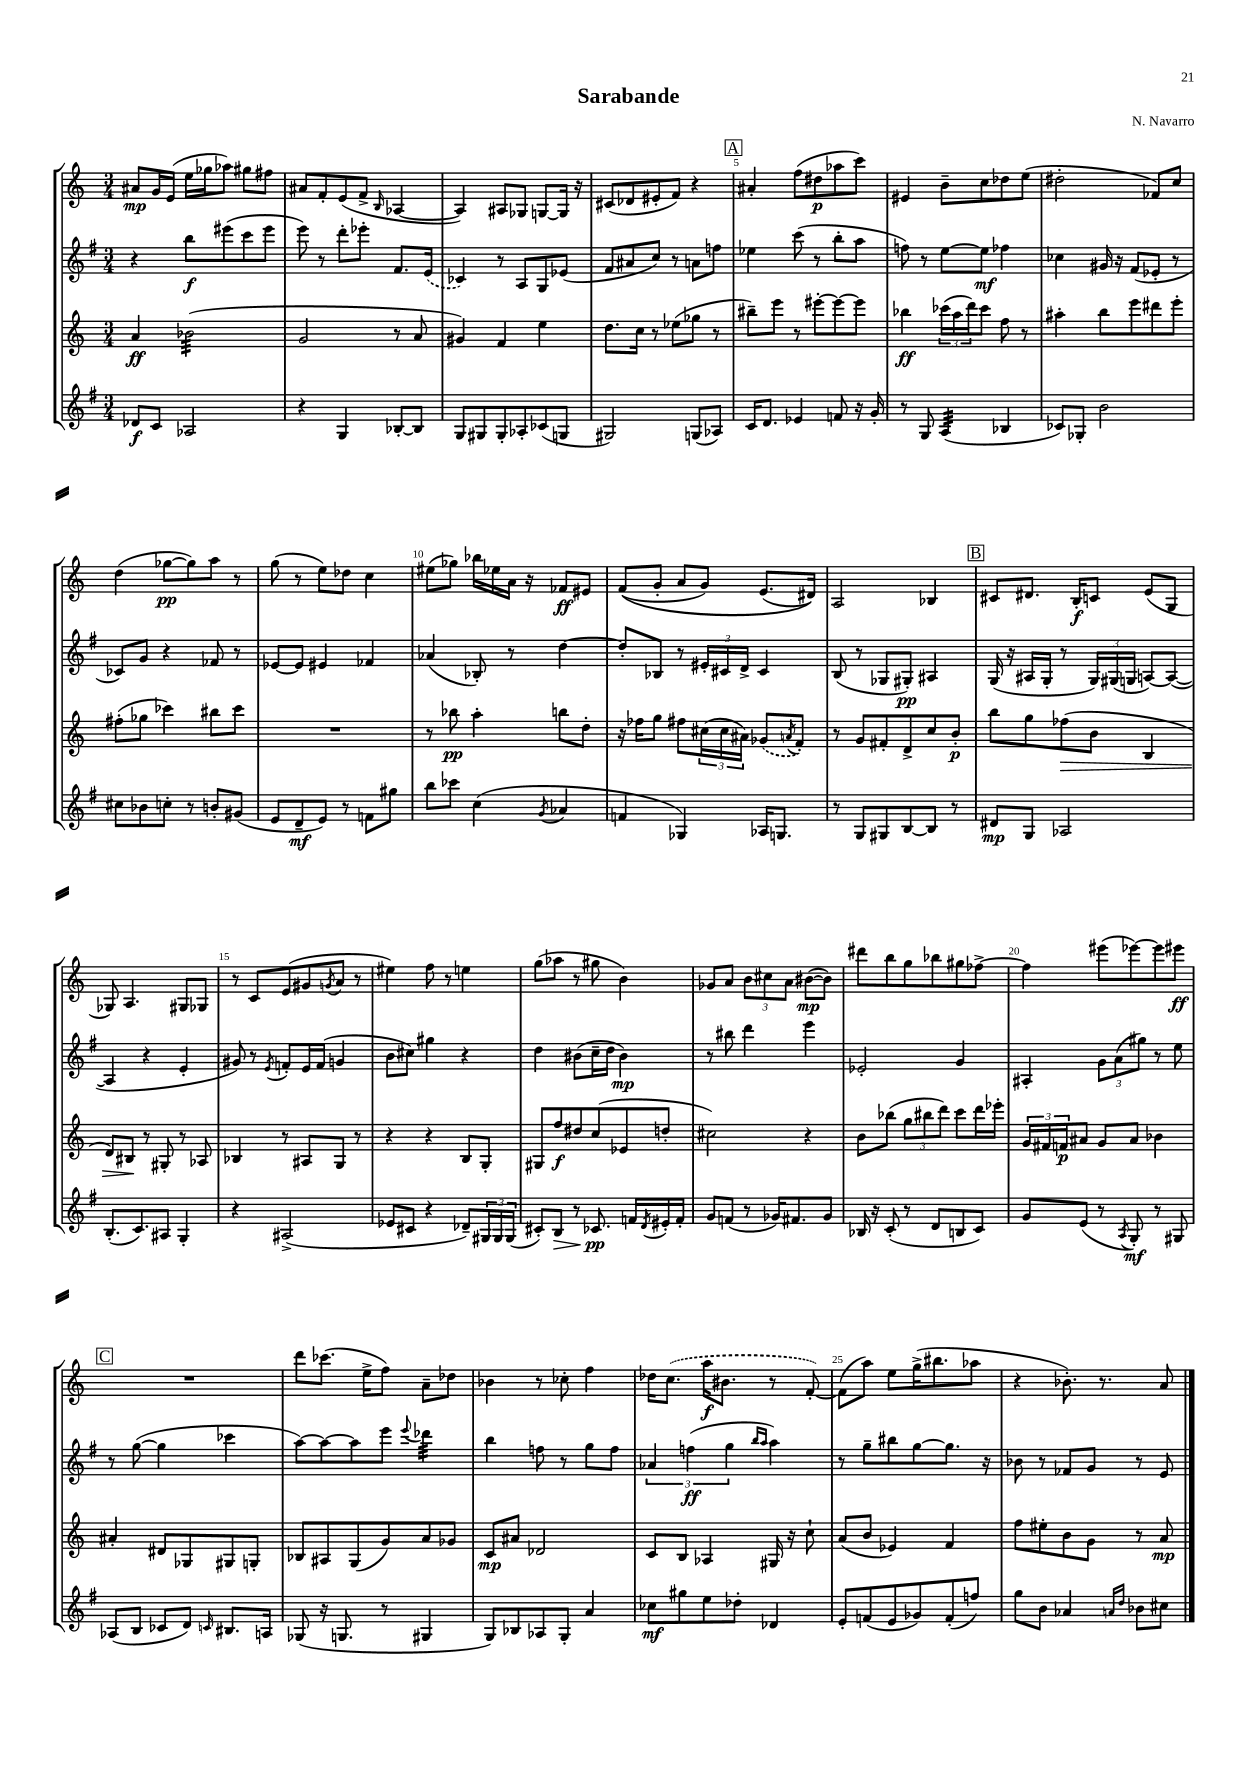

**kern	**kern	**kern	**kern
*staff4	*staff3	*staff2	*staff1
*clefG2	*clefG2	*clefG2	*clefG2
*k[f#]	*k[]	*k[f#]	*k[]
*M3/4	*M3/4	*M3/4	*M3/4
8d-/L	4a/	4r	8a#/L
8c/J	.	.	16g/L
.	.	.	(16e/JJ
2A-/	(2b-\	8bb\L	16ee\LL
.	.	.	16gg-\J
.	.	(8eee#\	8aa-\J)
.	.	8ccc\	8gg#\L
.	.	8eee#\J	8ff#\J
=	=	=	=
4r	2g/	8eee\)	8a#/L
.	.	8r	8f'/
4G/	.	8ddd'\L	(8e/
.	.	8eee-'\J	8f^/J
.	.	.	16qqB/
[8B-'/L	8r	8.f#/L	[4A-/
8B-/]J	8a/	.	.
.	.	(16e/Jk	.
=	=	=	=
8G/L	4g#/)	4c-/)	4A-/])
8G#/	.	.	.
8G#'/	4f/	8r	8A#/L
8A-'/	.	8A/L	8G-/J
(8c-/	4ee\	8G/	[8G/L
8G/J	.	(8e-/J	16G/]Jk
.	.	.	16r
=	=	=	=
2G#/)	8.dd\L	8f#/L	(8c#/L
.	.	8a#/	8d-/
.	16cc\Jk	.	.
.	8r	8cc/J)	8e#'/
.	(8ee-\L	8r	8f/J)
(8G/L	8gg-\J	8a\L	4r
8A-/J)	8r	8ff\J	.
=	=	=	=
16c/LK	8bb#~\L)	4ee-\	4a#'/
8.d/J	.	.	.
.	8eee\J	.	.
4e-/	8r	(8ccc\	(8ff\L
.	[8eee#'\L	8r	8dd#\
8f/	8eee#\_	8bb'\L	8aa-\
16r	8eee#\]J	8aa\J	8ccc\J)
16g'/	.	.	.
=	=	=	=
8r	4bb-\	8ff\)	4e#/
8G/	.	8r	.
(4A/	(24ccc-\LL	[8ee\L	8b~\L
.	24aa\	.	.
.	24ddd\J)	.	.
.	8ccc-\J	8ee\]J	8cc\
4B-/	8ff\	4ff-\	8dd-\
.	8r	.	(8ee\J
=	=	=	=
8c-/L)	4aa#'\	4cc-\	2dd#'\
8G-'/J	.	.	.
2b\	8bb\L	16g#/	.
.	.	16r	.
.	8eee\	(8f#/L	.
.	8ddd#\	8e-'/J	8f-/L)
.	8eee'\J	8r	8cc/J
=	=	=	=
8cc#\L	(8ff#'\L	8c-/L)	(4dd\
8b-\	8gg-\J	8g/J	.
8cc'\J	4ccc-\)	4r	[8gg-\L
8r	.	.	8gg-\])
8b'/L	8bb#\L	8f-/	8aa\J
(8g#/J	8ccc-\J	8r	8r
=	=	=	=
8e/L	2.r	[8e-/L	(8gg\
8d~/	.	8e-/]J	8r
8e/J)	.	4e#/	8ee\L)
8r	.	.	8dd-\J
8f\L	.	4f-/	4cc\
8gg#\J	.	.	.
=	=	=	=
8bb\L	8r	(4a-/	(8ee#\L
8ccc-\J	8bb-\	.	8gg-\J)
(4cc\	4aa'\	8B-'/)	16bb-\LL
.	.	.	16ee-\
.	.	8r	16a\JJ
.	.	.	16r
8qg/	.	.	.
4a-/	8bb\L	[4dd\	8f-/L
.	8dd'\J	.	8e#/J
=	=	=	=
4f/	16r	8dd'/]L	&((8f/L
.	16ff-\LK	.	.
.	8gg\J	8B-/J	8g'/J
4G-/)	8ff#\L	8r	8a/L
.	(24cc#\L	24e#'/LL	8g/J)
.	24cc#\	24c#/	.
.	24a#\JJ)	24d^/JJ	.
16A-/LK	(8g-/L	4c#/	(8.e/L
8.G/J	.	.	.
.	8qa/	.	.
.	8f'/J)	.	.
.	.	.	16d#/Jk)&)
=	=	=	=
8r	8r	(8B/	2A/
8G/L	8g/L	8r	.
8G#/	8f#'/	8G-/L	.
[8B/	8d^/	8G#'/J)	.
8B/]J	8cc/	4A#/	4B-/
8r	8b'/J	.	.
=	=	=	=
8d#/L	8bb\L	(16G/	8c#/L
.	.	16r	.
8G/J	8gg\	16A#/LL	8.d#/J
.	.	16G'/JJ	.
2A-/	(8ff-\	8r	.
.	.	.	16B'/LK
.	8b\J	24G/LL)	8c/J
.	.	(24G#/	.
.	.	24G/JJ	.
.	4B/	[8A/L)	(8e/L
.	.	(8A/_J	8G/J
=	=	=	=
(8.B'/L	8d/L)	4A/]	8G-/)
.	8B#/J	.	4.A/
8.c/)	.	.	.
.	8r	4r	.
8A#/J	8G#'/	.	.
4G'/	8r	4e'/	8G#/L
.	8A-/	.	8G-/J
=	=	=	=
4r	4B-/	8g#/)	8r
.	.	8r	8c/L
.	.	8qe/	.
(2A#^/	8r	8f'/L	(8e/
.	8A#/L	16e/L	8g#/
.	.	(16f/JJ	.
.	.	.	8qg/
.	8G/J	4g/	8a/J
.	8r	.	8r
=	=	=	=
8e-/L	4r	8b\L	4ee#\)
8c#/J	.	8cc#\J)	.
4r	4r	4gg#\	8ff\
.	.	.	8r
8d-~/L)	8B/L	4r	4ee\
24G#/L	8G'/J	.	.
24G#/	.	.	.
(24G#/JJ	.	.	.
=	=	=	=
8c#'/L)	8G#/L	4dd\	(8gg\L
8B/J	8ff/	.	8aa-\J
8r	8dd#/	(8b#\L	8r
8.c-/	(8cc/	16cc~\L	8gg#\
.	.	16dd\JJ	.
.	8e-/	4b#\)	4b\)
16f/LL	.	.	.
8qd/	.	.	.
16e#'/	8dd'/J	.	.
16f'/JJ	.	.	.
=	=	=	=
8g/L	2cc#\)	8r	8g-/L
(8f/J	.	8bb#\	8a/J
8r	.	4ddd\	12b\L
.	.	.	12cc#\
16g-/LK)	.	.	.
.	.	.	12a\J
8.f#/	.	.	.
.	4r	4eee\	([8b#\L
8g-/J	.	.	8b#\]J)
=	=	=	=
16B-/	8b\L	2e-'/	8ddd#\L
16r	.	.	.
(8c'/	(8bb-\J	.	8bb\
8r	12gg\L	.	8gg\
.	12bb#\	.	.
8d/L	.	.	8bb-\
.	12ddd\J)	.	.
8B/	8ccc\L	4g/	8gg#\
8c/J)	16ddd\L	.	[8ff-^\J
.	16eee-'\JJ	.	.
=	=	=	=
8g/L	24g/LL	4A#'/	4ff-\]
.	24f#/	.	.
.	24f/J	.	.
(8e/J	8a#/J	.	.
8r	8g/L	12g\L	(8eee#\L
.	.	(12a\	.
8qA/	.	.	.
8G'/)	8a#/J	.	[8eee-\)
.	.	12gg#\J)	.
8r	4b-\	8r	8eee-\]
8G#/	.	8ee\	8eee#\J
=	=	=	=
(8A-/L	4a#'/	8r	2.r
8B/J	.	([8gg\	.
8c-/L	8d#/L	4gg\]	.
8d/J)	8G-/	.	.
16qqc/	.	.	.
8.B#/L	8G#/	4ccc-\	.
.	8G'/J	.	.
16A/Jk	.	.	.
=	=	=	=
(8G-/	8B-/L	[8aa\L)	8ddd\L
16r	8A#/	8aa\_	(8.ccc-\J
8.G/	.	.	.
.	(8G/	8aa\]	.
.	.	.	16ee^\LK
8r	8g/)	8eee\J	8ff\J)
.	.	8qqeee/	.
4G#/	8a/	4ddd-\	8a~\L
.	8g-/J	.	8dd-\J
=	=	=	=
8G/L)	8c/L	4bb\	4b-\
8B-/	8a#/J	.	.
8A-/	2d-/	8ff\	8r
8G'/J	.	8r	8cc-'\
4a/	.	8gg\L	4ff\
.	.	8ff\J	.
=	=	=	=
8cc-\L	8c/L	6a-/	16dd-\LK
.	.	.	(8.cc\J
8gg#\	8B/J	.	.
.	.	(6ff\	.
8ee\	4A-/	.	16aa\LK
.	.	.	8.b#\J
.	.	6gg\	.
8dd-'\J	.	.	.
.	.	16qqbb/LL	.
.	.	16qqaa/JJ	.
4d-/	16G#/	4aa\)	8r
.	16r	.	.
.	8cc`\	.	[8f'/)
=	=	=	=
8e'/L	(8a/L	8r	(8f\]L
(8f/	8b/J	8gg~\L	8aa\J)
8e/	4e-/)	8bb#\	8ee\L
8g-/)	.	[8gg\	(16gg^\K
.	.	.	8.bb#\
(8f'/	4f/	8.gg\]J	.
8ff/J)	.	.	8aa-\J
.	.	16r	.
=	=	=	=
8gg\L	8ff\L	8b-\	4r
8b\J	8ee#'\	8r	.
4a-/	8b\	8f-/L	8.b-'\)
.	8g\J	8g/J	.
.	.	.	8.r
16qqa/LL	.	.	.
16qqdd/JJ	.	.	.
8b-\L	8r	8r	.
8cc#\J	8a/	8e/	8a/
==	==	==	==
*-	*-	*-	*-
